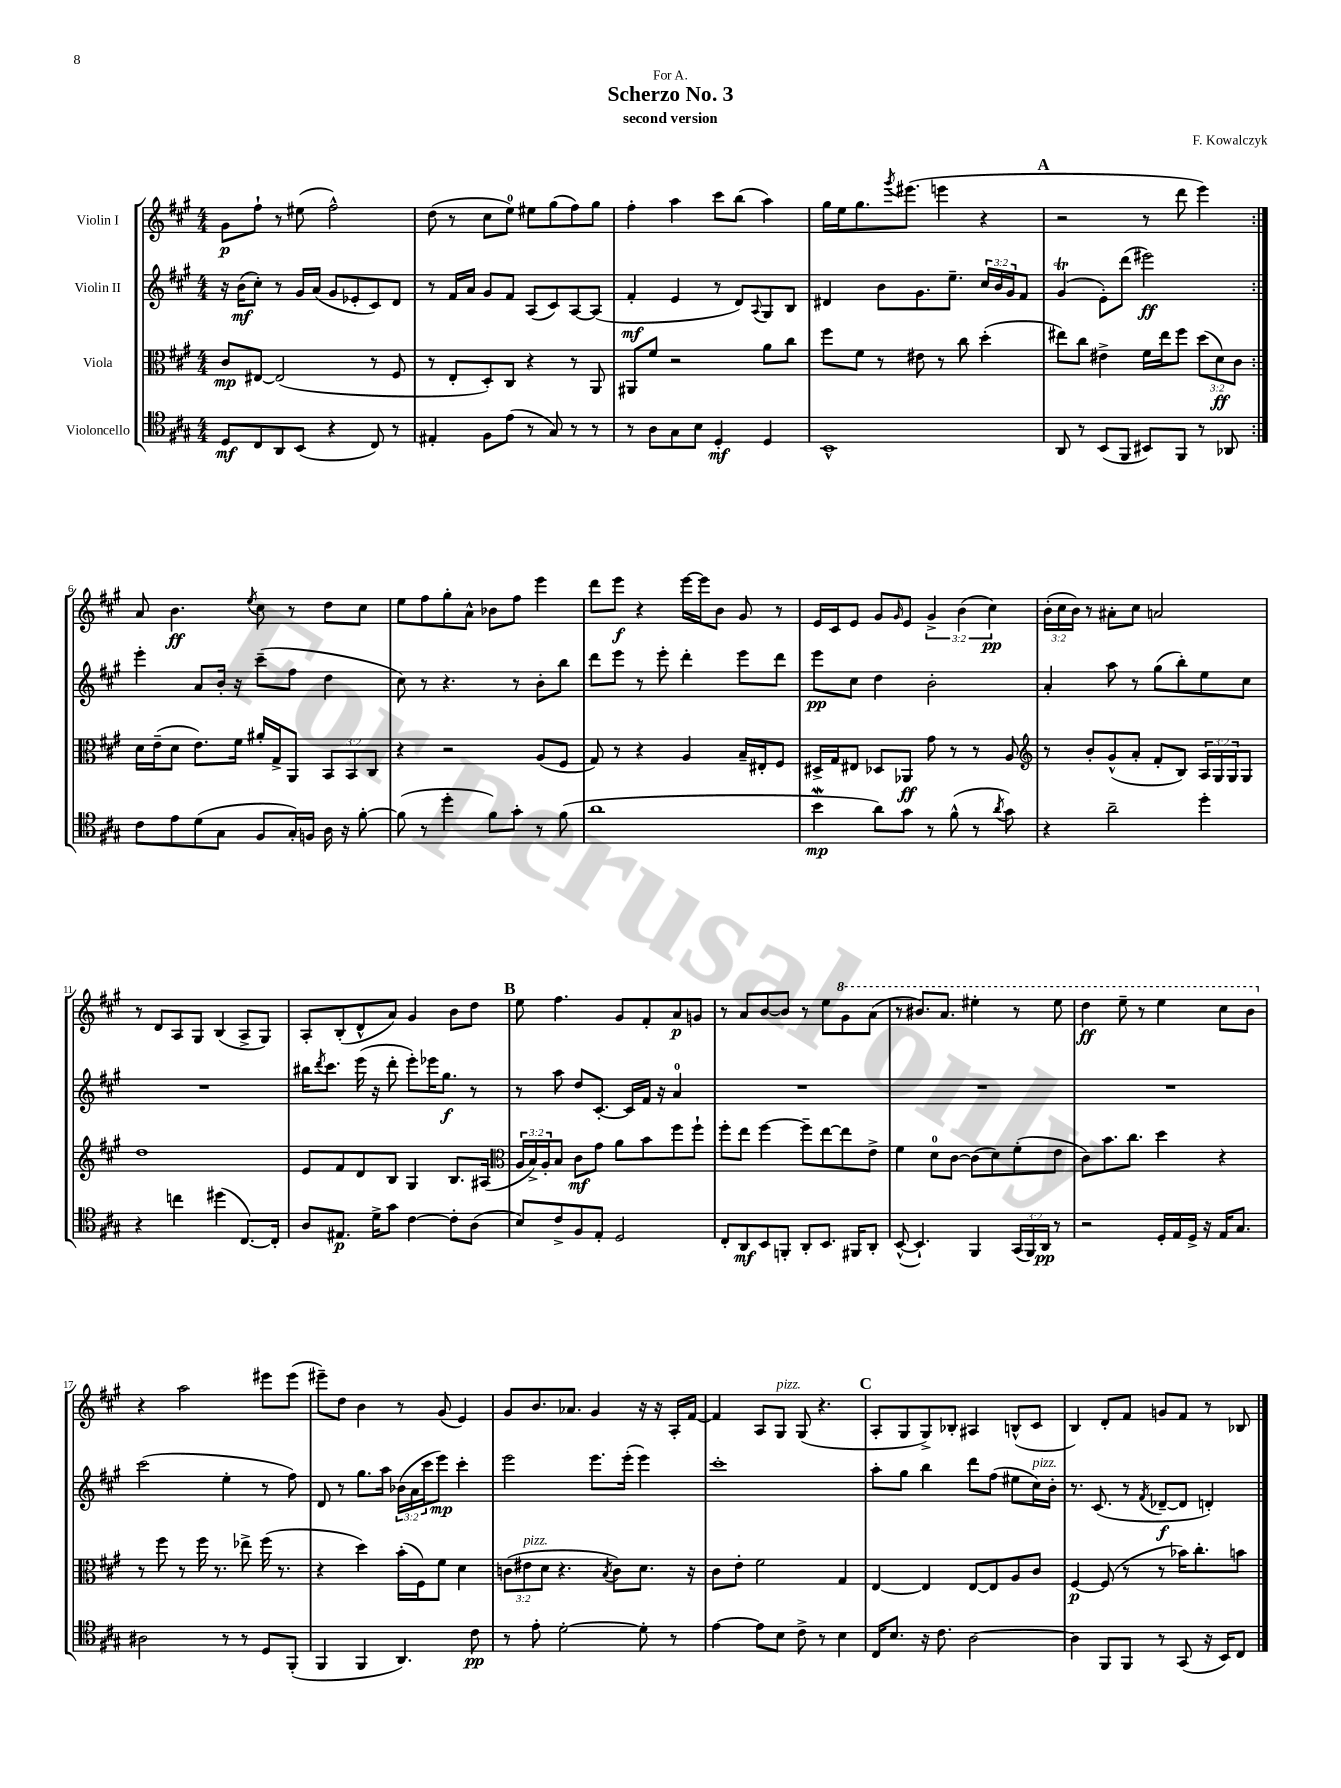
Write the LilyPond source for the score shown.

\header { title = "Scherzo No. 3" composer = "F. Kowalczyk" subtitle = "second version" dedication = "For A." }
<<
\new StaffGroup <<
\new Staff = "s0" \with { instrumentName = "Violin I" } {
    \clef treble \key a \major \numericTimeSignature \time 4/4 \override Staff.TupletNumber.text = #tuplet-number::calc-fraction-text
    \repeat volta 2 { gis'8\p fis''8-! r8 eis''8( fis''2-^) |
    d''8( r8 cis''8 e''8-0) eis''8 gis''8( fis''8) gis''8 |
    fis''4-. a''4 cis'''8 b''8( a''4) |
    gis''16 e''16 gis''8. \acciaccatura { gis'''8 } eis'''8.( e'''4 r4 |
    \mark \markup { \bold "A" } r2 r8 d'''8 e'''4) | }
    a'8 b'4.\ff \acciaccatura { e''8 } cis''8 r8 d''8 cis''8 |
    e''8 fis''8 gis''8-. a'8-^ bes'8 fis''8 e'''4 |
    d'''8 e'''8\f r4 e'''16~ e'''16 b'8 gis'8 r8 |
    e'16 cis'16 e'8 gis'8 \grace { gis'16 } e'8 \tuplet 3/2 { gis'4-> b'4( cis''4\pp) } |
    \tuplet 3/2 { b'16-.( cis''16 b'16) } r8 ais'8-. cis''8 a'2 |
    r8 d'8 a8 gis8 b4( a8-> gis8) |
    a8-. b8-.( d'8-^ a'8) gis'4 b'8 d''8 |
    \mark \markup { \bold "B" } e''8 fis''4. gis'8 fis'8-. a'8\p g'8 |
    r8 a'8 b'8~ b'8 r8 e''8 \ottava #1 gis''8 a''8( |
    r8 bis''8.) a''8. eis'''4-. r8 eis'''8 |
    d'''4\ff e'''8-- r8 e'''4 cis'''8 b''8 \ottava #0 |
    r4 a''2 eis'''8 eis'''8( |
    eis'''8--) d''8 b'4 r8 gis'8( e'4) |
    gis'8 b'8. aes'8. gis'4 r16 r16 a16-. fis'16~ |
    fis'4 a8 gis8^\markup { \italic "pizz." } gis8( r4. |
    \mark \markup { \bold "C" } a8-. gis8 gis8->) bes8-. ais4 b8-^( cis'8 |
    b4) d'8-. fis'8 g'8 fis'8 r8 bes8 \bar "|." |
}
\new Staff = "s1" \with { instrumentName = "Violin II" } {
    \clef treble \key a \major \numericTimeSignature \time 4/4 \override Staff.TupletNumber.text = #tuplet-number::calc-fraction-text
    \repeat volta 2 { r16 b'16\mf( cis''8-.) r8 gis'16 a'16( gis'8 ees'8-. cis'8) d'8 |
    r8 fis'16 a'16 gis'8 fis'8 a8( cis'8) a8~ a8( |
    fis'4-.\mf e'4 r8 d'8) \appoggiatura { a8 } gis8 b8 |
    dis'4 b'8 gis'8. e''8.-- \tuplet 3/2 { cis''16 b'16 gis'16 } fis'8 |
    \mark \markup { \bold "A" } gis'4\trill( e'8-.) d'''8( eis'''2\ff) | }
    e'''4-. a'8 b'16-. r16 cis'''8--( fis''8 d''4 |
    cis''8) r8 r4. r8 b'8-. b''8 |
    d'''8 e'''8 r8 e'''8-. d'''4-. e'''8 d'''8 |
    e'''8\pp cis''8 d''4 b'2-. |
    a'4-. a''8 r8 gis''8( b''8-.) e''8 cis''8 |
    R1 |
    bis''16 \acciaccatura { d'''8 } cis'''8. e'''16( r16 d'''8-. e'''8-.) ees'''16 gis''8.\f r8 |
    \mark \markup { \bold "B" } r8 a''8 d''8 cis'8.~-. cis'16 fis'16 r16 a'4-0 |
    R1 |
    R1 |
    R1 |
    cis'''2( e''4-. r8 fis''8) |
    d'8 r8 gis''8. a''16 \tuplet 3/2 { bes'16( a'16 cis'''16 } e'''8\mp) cis'''4-. |
    e'''2 e'''8. e'''16-.( e'''4) |
    cis'''1-. |
    \mark \markup { \bold "C" } a''8-. gis''8 b''4 d'''8 fis''8( eis''8 cis''16^\markup { \italic "pizz." }) b'16-. |
    r8. cis'8.( r8 \acciaccatura { fis'8 } des'8~--\f des'8 d'4-.) \bar "|." |
}
\new Staff = "s2" \with { instrumentName = "Viola" } {
    \clef alto \key a \major \numericTimeSignature \time 4/4 \override Staff.TupletNumber.text = #tuplet-number::calc-fraction-text
    \repeat volta 2 { cis'8\mp eis8~ eis2( r8 fis8 |
    r8 e8-. d8-.) cis8 r4 r8 a,8 |
    ais,8 fis'8 r2 a'8 cis''8 |
    fis''8 fis'8 r8 eis'8 r8 cis''8 d''4-.( |
    \mark \markup { \bold "A" } eis''8) cis''8 eis'4-> fis'16 eis''16 fis''8 \tuplet 3/2 { d''8( d'8\ff) cis'8 } | }
    d'16 e'16--( d'8 e'8.) fis'16 ais'16-. gis16-> a,8 \tuplet 3/2 { b,8 b,8 cis8 } |
    r4 r2 a8( fis8 |
    gis8) r8 r4 a4 b16-- eis16-. fis8 |
    dis16-> gis16 eis8 des8 aes,8\ff gis'8 r8 r8 a8 |
    \clef treble r8 b'8-. gis'8-^( a'8-. fis'8-. b8) \tuplet 3/2 { a16 gis16 gis16 } gis8 |
    d''1 |
    e'8 fis'8 d'8 b8 gis4 b8. ais16( |
    \mark \markup { \bold "B" } \clef alto \tuplet 3/2 { a16 b16->) a16-. } b8 cis'8\mf gis'8 a'8 b'8 fis''8 fis''8-! |
    fis''8-. e''8 fis''4~ fis''8-- e''8~ e''8 e'8-> |
    fis'4 d'8-0 cis'8~ cis'8( d'8) fis'8-.( e'8 |
    cis'8) b'8. cis''8. d''4 r4 |
    r8 fis''8 r8 fis''16 r8. ees''8-> fis''16( r8. |
    r4 d''4) b'16-.( fis16) fis'8 d'4 |
    \tuplet 3/2 { c'8( eis'8^\markup { \italic "pizz." } d'8 } r4. \acciaccatura { b8 } c'8) d'8. r16 |
    cis'8 e'8-. fis'2 gis4 |
    \mark \markup { \bold "C" } e4~ e4 e8~ e8 a8 cis'8 |
    fis4~\p fis8( r8 r8 bes'16) cis''8.-. b'8 \bar "|." |
}
\new Staff = "s3" \with { instrumentName = "Violoncello" } {
    \clef tenor \key a \major \numericTimeSignature \time 4/4 \override Staff.TupletNumber.text = #tuplet-number::calc-fraction-text
    \repeat volta 2 { d8\mf cis8 a,8 b,8( r4 cis8) r8 |
    eis4-. fis8 e'8( r8 gis8) r8 r8 |
    r8 a8 gis8 b8 d4-.\mf d4 |
    b,1-^ |
    \mark \markup { \bold "A" } a,8 r8 b,8( fis,8 bis,8) fis,8 r8 aes,8 | }
    cis'8 e'8 d'8( gis8 fis8 gis16-.) f16 a16 r16 fis'8~-. |
    fis'8( r8 d''4-. fis'8) gis'8-. r8 fis'8( |
    a'1 |
    b'4\mordent\mp a'8) gis'8 r8 fis'8-^( r8 \acciaccatura { a'8 } gis'8) |
    r4 a'2-- d''4-. |
    r4 c''4 dis''4( cis8.~) cis16-. |
    a8 eis8.\p d'16-> gis'8 cis'4~ cis'8-. a8( |
    \mark \markup { \bold "B" } b8) cis'8-> fis8 e8-. d2 |
    cis8-. a,8\mf b,8 f,8-. a,8-. b,8. fis,16 a,8-. |
    b,8~-^( b,4.-!) fis,4 \tuplet 3/2 { gis,16( fis,16) a,16\pp } r8 |
    r2 d16-. e16 d16-> r16 e16 gis8. |
    ais2 r8 r8 d8 fis,8-.( |
    fis,4 fis,4 a,4.) cis'8\pp |
    r8 e'8-. d'2~-. d'8-. r8 |
    e'4~ e'8 b8 cis'8-> r8 b4 |
    \mark \markup { \bold "C" } cis16 b8. r16 cis'8. a2~ |
    a4 fis,8 fis,8 r8 gis,8( r16 b,16) cis8 \bar "|." |
}
>>
>>
